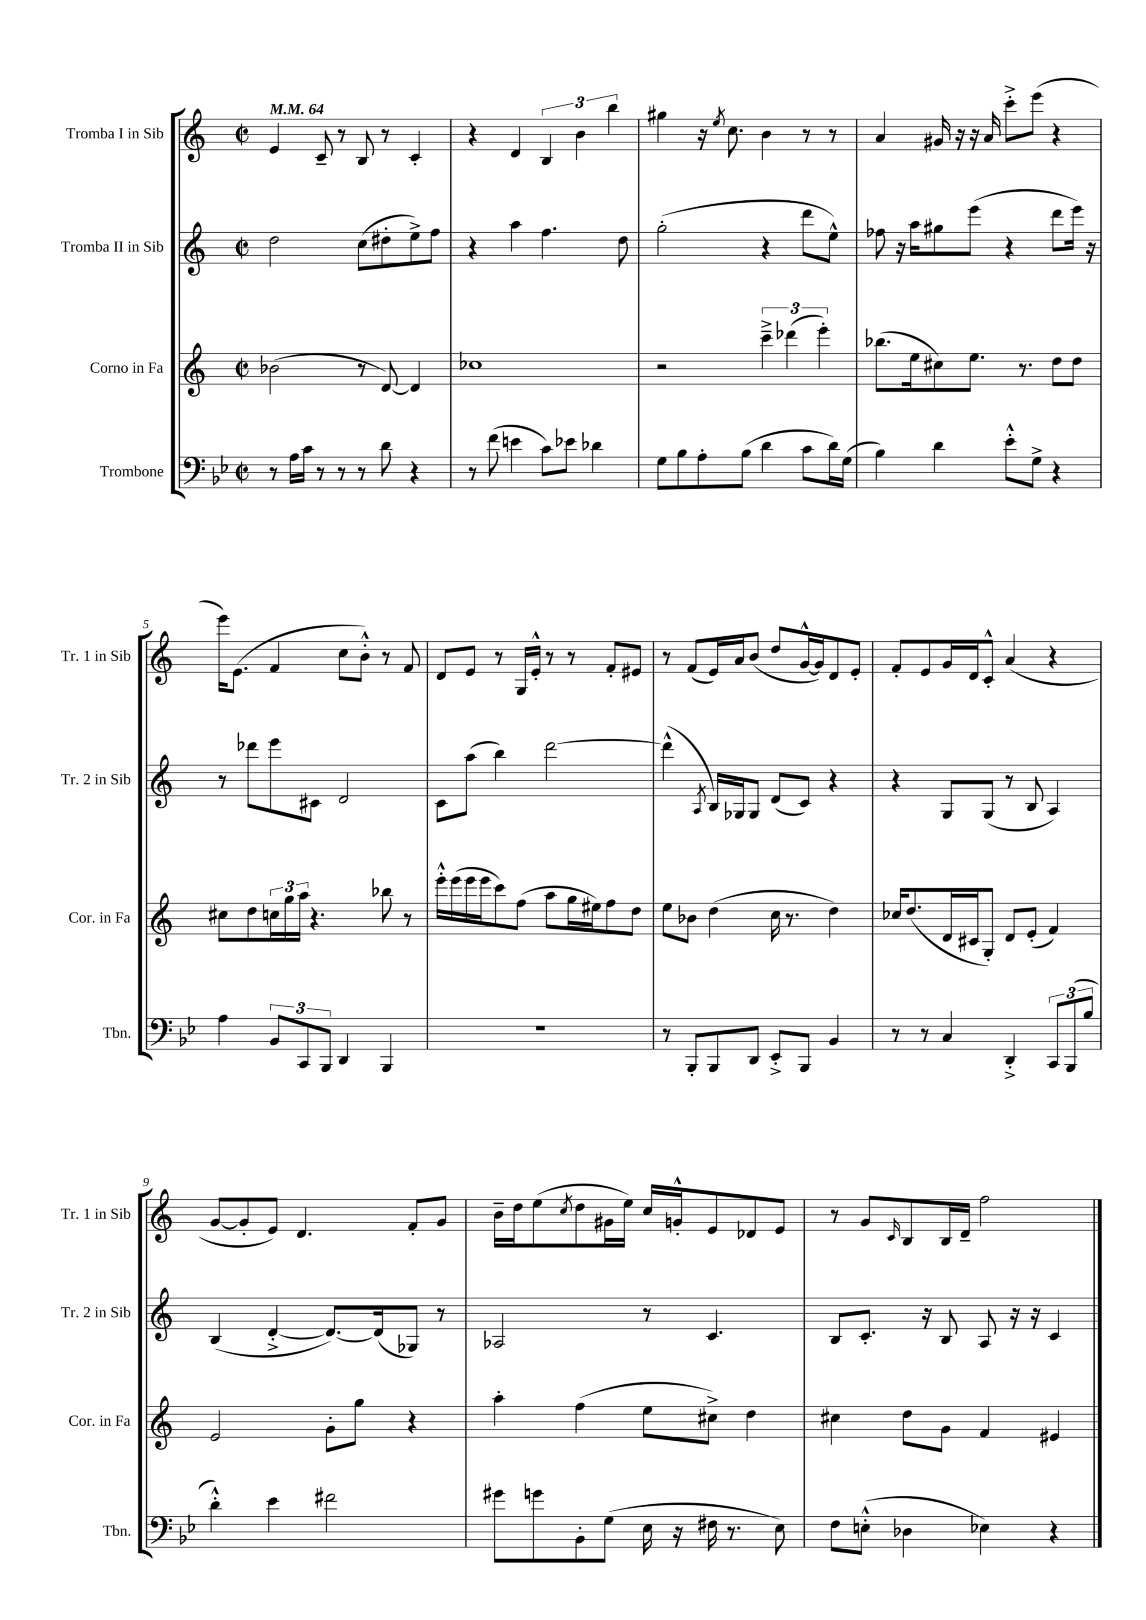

**kern	**kern	**kern	**kern
*part4	*part3	*part2	*part1
*staff4	*staff3	*staff2	*staff1
*I"Trombone	*I"Corno in Fa	*I"Tromba II in Sib	*I"Tromba I in Sib
*I'Tbn.	*I'Cor. in Fa	*I'Tr. 2 in Sib	*I'Tr. 1 in Sib
*clefF4	*clefG2	*clefG2	*clefG2
*k[b-e-]	*k[]	*k[]	*k[]
*M2/2	*M2/2	*M2/2	*M2/2
*met(c|)	*met(c|)	*met(c|)	*met(c|)
*MM64	*MM64	*MM64	*MM64
=1	=1	=1	=1
8r	(2b-X\	2dd\	4e/
16A\LL	.	.	.
16c\JJ	.	.	.
8r	.	.	8c~/
8r	.	.	8r
8r	8r	(8cc\L	8B/
8d\	[8d/)	8dd#X'\	8r
4r	4d/]	8ee^\)	4c'/
.	.	8ff\J	.
=2	=2	=2	=2
8r	1cc-X	4r	4r
(8f\	.	.	.
4en\	.	4aa\	4d/
8c\L)	.	4.ff\	6B/
8e-X\J	.	.	.
.	.	.	6b\
4d-X\	.	.	.
.	.	.	6bb\
.	.	8dd\	.
=3	=3	=3	=3
8G\L	2r	(2gg'\	4gg#X\
8B-\	.	.	.
8A'\	.	.	16r
.	.	.	8qee/
.	.	.	8.cc\
(8B-\J	.	.	.
4d\	6ccc~^\	4r	4b\
.	(6ddd-X\	.	.
8c\L	.	8ddd\L	8r
.	6eee'\)	.	.
16d\L)	.	8ee^^\J)	8r
(16G\JJ	.	.	.
=4	=4	=4	=4
4B-\)	(8.bb-X\L	8ff-X\	4a/
.	.	16r	.
.	16ee\k	16aa\KL	.
4d\	8cc#X\)	8gg#X\	16g#X/
.	.	.	16r
.	8.ee\J	(8eee\J	16r
.	.	.	16a/
8e-'^^\L	.	4r	8ccc'^\L
.	8.r	.	.
8G^\J	.	.	(8eee\J
4r	8dd\L	8ddd\L	4r
.	8dd\J	16eee\Jk)	.
.	.	16r	.
!!LO:LB:g=z
=5	=5	=5	=5
4A\	8cc#X\L	8r	16eee\KL)
.	.	.	(8.e\J
.	8dd\	8ddd-X\L	.
12BB-/L	24ccn\L	8eee\	4f/
.	24gg\	.	.
12CC/	24aa\JJ	.	.
.	4.r	8c#X\J	.
12BBB-/J	.	.	.
4DD/	.	2d/	8cc\L
.	.	.	8b'^^\J)
4BBB-/	8bb-X\	.	8r
.	8r	.	8f/
=6	=6	=6	=6
1r	16eee'^^\LL	8c\L	8d/L
.	(16eee\	.	.
.	16eee\	(8aa\J	8e/J
.	16eee\J	.	.
.	8ccc\)	4bb\)	8r
.	(8ff\J	.	16G/LL
.	.	.	16e'^^/JJ
.	8aa\L	[2ddd\	8r
.	16gg\L	.	8r
.	16ee#X\J)	.	.
.	8ff\	.	8f'/L
.	8dd\J	.	8e#X/J
=7	=7	=7	=7
8r	8ee\L	(4ddd^^\]	8r
8BBB-'/L	8b-X\J	.	(8f/L
.	.	8qA/	.
8BBB-/	(4dd\	16B/LL)	16e/L)
.	.	16G-X/J	16a/J
8DD/J	.	8G-/J	(8b/J
8EE-'^/L	16cc\	(8d/L	8dd/L
.	8.r	.	.
8BBB-/J	.	8c/J)	[16g^^/L
.	.	.	16g/J])
4BB-/	4dd\)	4r	8d/
.	.	.	8e'/J
=8	=8	=8	=8
8r	16cc-X/KL	4r	8f'/L
.	(8.dd/	.	.
8r	.	.	8e/
4C/	16d/L	8G/L	16g/L
.	16c#X/J	.	16d/J
.	8G'/J)	(8G/J	8c'^^/J
4DD'^/	8d/L	8r	(4a/
.	(8e'/J	8B/	.
12CC/L	4f/)	4A/)	4r
(12BBB-/	.	.	.
12B-/J	.	.	.
!!LO:LB:g=z
=9	=9	=9	=9
4d'^^\)	2e/	(4B/	[8g/L
.	.	.	8g'/]
4e-\	.	[4d'^/	8e/J)
.	.	.	4.d/
2f#X\	8g'\L	8.d/L_)	.
.	8gg\J	.	.
.	.	(16d/k]	.
.	4r	8G-X/J)	8f'/L
.	.	8r	8g/J
=10	=10	=10	=10
8g#X\L	4aa'\	2A-X/	16b~\LL
.	.	.	16dd\J
8gn\	.	.	(8ee\
.	.	.	8qcc/
8BB-'\	(4ff\	.	8dd\
(8G\J	.	.	16g#X\L
.	.	.	16ee\JJ)
16E-\	8ee\L	8r	16cc/LL
16r	.	.	16gn'^^/J
16F#X\	8cc#X^\J)	4.c/	8e/
8.r	.	.	.
.	4dd\	.	8d-X/
8E-\)	.	.	8e/J
=11	=11	=11	=11
8F\L	4cc#X\	8B/L	8r
(8En'^^\J	.	8.c'/J	8g/L
.	.	.	16qqc/
4D-X\	8dd\L	.	8B/
.	.	16r	.
.	8g\J	8B/	16B/L
.	.	.	16d~/JJ
4E-X\)	4f/	8A/	2ff\
.	.	16r	.
.	.	16r	.
4r	4e#X/	4c/	.
==	==	==	==
*-	*-	*-	*-
